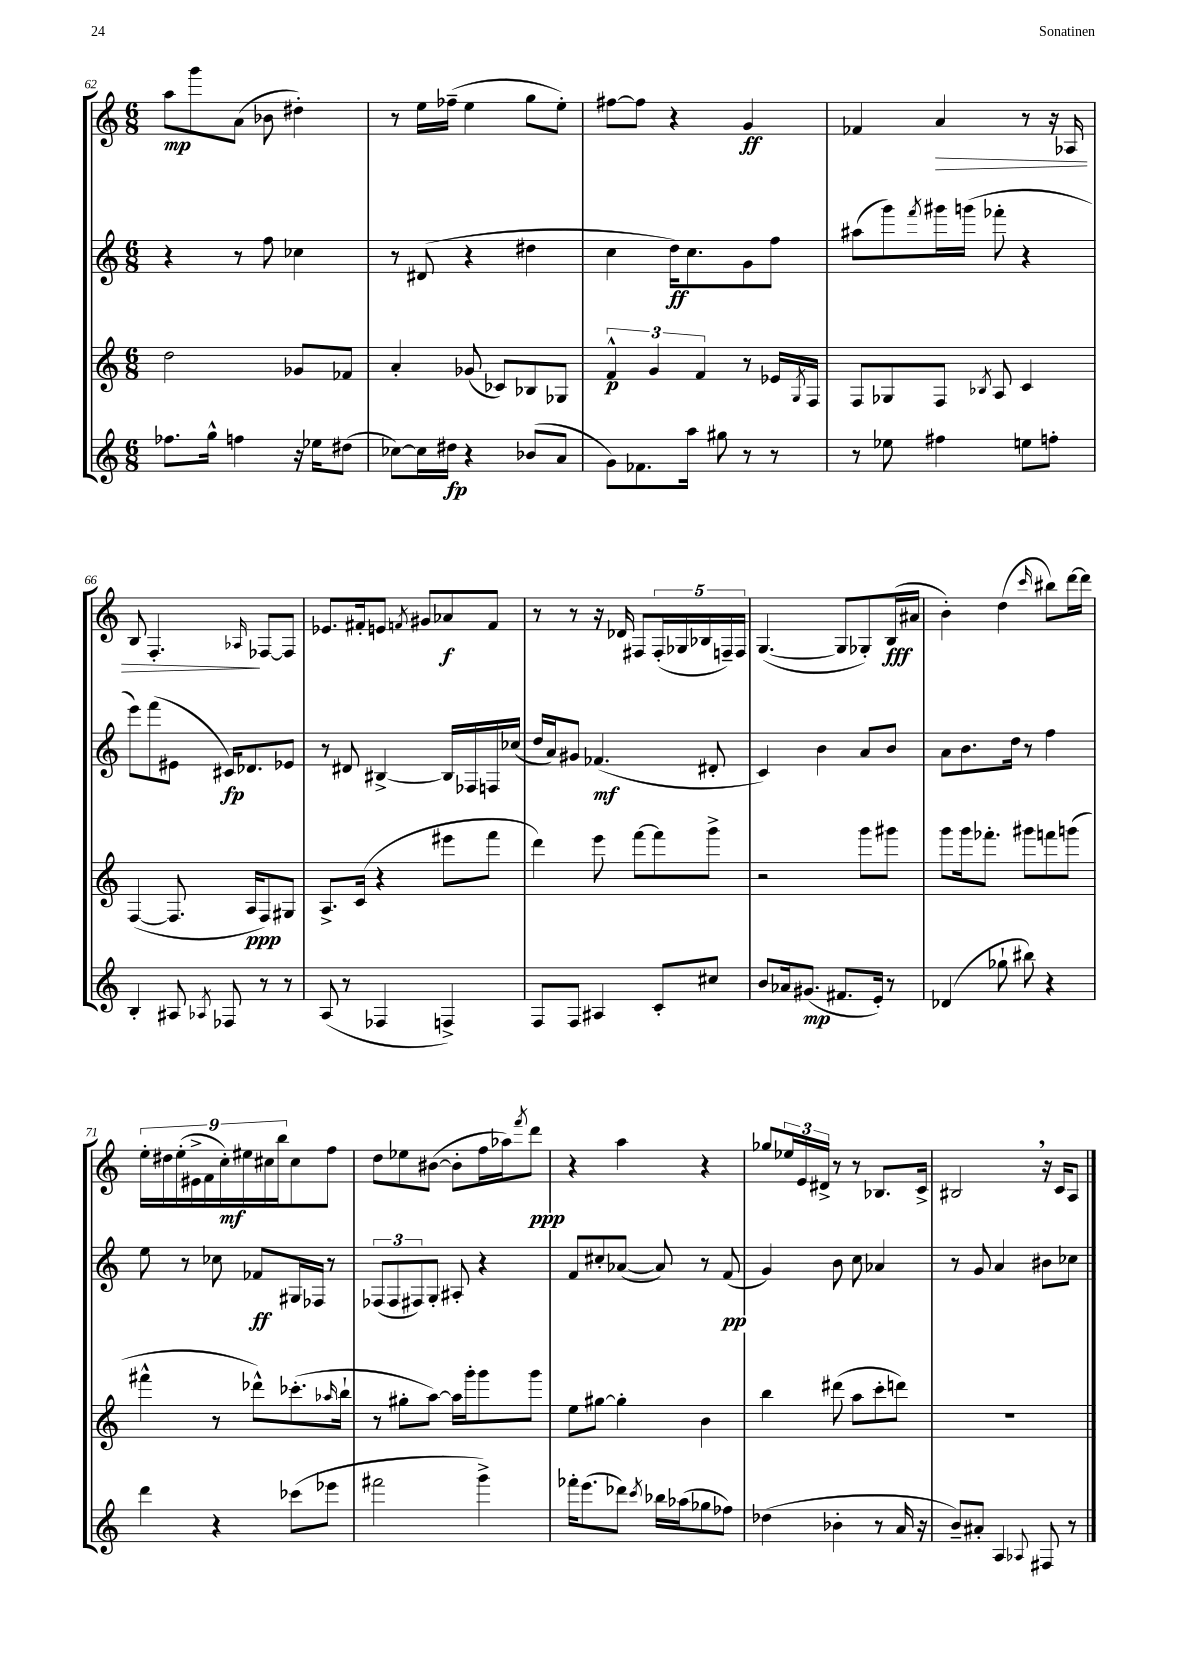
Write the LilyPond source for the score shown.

<<
\new StaffGroup <<
\new Staff = "s0" {
    \clef treble \key c \major \numericTimeSignature \time 6/8
    a''8\mp g'''8 a'8( bes'8 dis''4-.) |
    r8 e''16 fes''16--( e''4 g''8 e''8-.) |
    fis''8~ fis''8 r4 g'4\ff |
    fes'4 a'4\> r8 r16 aes16 |
    b8 f4.-.\! \grace { aes16 } fes8~ fes8 |
    ees'8. fis'16-. e'8 \acciaccatura { f'8 } gis'8 aes'8\f f'8 |
    r8 r8 r16 des'16 fis8 \tuplet 5/4 { fis16-.( ges16 bes16 f16--) f16 } |
    g4.~( g8 ges8-.) b16\fff( ais'16 |
    b'4-.) d''4( \grace { c'''16 } bis''8) d'''16~ d'''16 |
    \tuplet 9/8 { e''16-. dis''16 e''16-.( eis'16-> f'16 c''16-.\mf) eis''16 cis''16 b''16 } cis''8 f''8 |
    d''8 ees''8 bis'8~( bis'8-. f''16 aes''16) \acciaccatura { f'''8 } d'''8\ppp |
    r4 a''4 r4 |
    ges''8 \tuplet 3/2 { ees''16 e'16 dis'16-> } r8 r8 bes8. c'16-> |
    bis2 \breathe r16 c'16 a8 \bar "|." |
}
\new Staff = "s1" {
    \clef treble \key c \major \numericTimeSignature \time 6/8
    r4 r8 f''8 ces''4 |
    r8 dis'8( r4 dis''4 |
    c''4 d''16\ff) c''8. g'8 f''8 |
    ais''8( g'''8) \acciaccatura { f'''8 } gis'''16 g'''16( fes'''8-. r4 |
    e'''8) f'''8( eis'8 cis'16\fp) des'8. ees'8 |
    r8 dis'8 bis4~-> bis16 fes16 f16 ces''16( |
    d''16 a'16) gis'8 fes'4.\mf( dis'8-. |
    c'4) b'4 a'8 b'8 |
    a'8 b'8. d''16 r8 f''4 |
    e''8 r8 ces''8 fes'8\ff gis16 fes16 r8 |
    \tuplet 3/2 { fes8( fes8 fis8) } g8-. ais8-. r4 |
    f'8 cis''8-. aes'8~( aes'8) r8 f'8\pp( |
    g'4) b'8 c''8 aes'4 |
    r8 g'8 a'4 bis'8 ces''8 \bar "|." |
}
\new Staff = "s2" {
    \clef treble \key c \major \numericTimeSignature \time 6/8
    d''2 ges'8 fes'8 |
    a'4-. ges'8( ces'8) bes8 ges8 |
    \tuplet 3/2 { f'4-^\p g'4 f'4 } r8 ees'16 \acciaccatura { g8 } f16 |
    f8 ges8 f8 \acciaccatura { bes8 } a8 c'4 |
    f4~( f8. a16\ppp f8) gis8 |
    a8.-> c'16( r4 eis'''8 f'''8 |
    d'''4) e'''8 f'''8~ f'''8 g'''8-> |
    r2 g'''8 gis'''8 |
    g'''8 g'''16 fes'''8.-. gis'''8 f'''8 g'''8( |
    fis'''4-^ r8 des'''8-^) ces'''8.-.( \grace { aes''16 } b''16-! |
    r8 gis''8-. a''8~) a''16 g'''16-. g'''8 g'''8 |
    e''8 gis''8~ gis''4-. b'4 |
    b''4 dis'''8( a''8 c'''8-. d'''8) |
    R2. \bar "|." |
}
\new Staff = "s3" {
    \clef treble \key c \major \numericTimeSignature \time 6/8
    fes''8. g''16-^ f''4 r16 ees''16 dis''8( |
    ces''8~) ces''16 dis''16\fp r4 bes'8( a'8 |
    g'8) fes'8. a''16 gis''8 r8 r8 |
    r8 ees''8 fis''4 e''8 f''8-. |
    b4-. ais8 \acciaccatura { aes8 } fes8 r8 r8 |
    a8( r8 fes4 f4->) |
    f8 f8 ais4 c'8-. cis''8 |
    b'8 aes'16 gis'8.\mp( fis'8. e'16-.) r8 |
    des'4( ges''8-! bis''8) r4 |
    d'''4 r4 ces'''8( ees'''8 |
    fis'''2 g'''4->) |
    fes'''16-. e'''8.( des'''8) \acciaccatura { c'''8 } bes''16 aes''16( ges''8 fes''8) |
    des''4( bes'4-. r8 a'16 r16 |
    b'8--) ais'8-. a4 \appoggiatura { aes8 } fis8 r8 \bar "|." |
}
>>
>>
\layout { \context { \Score currentBarNumber = #62 } }
